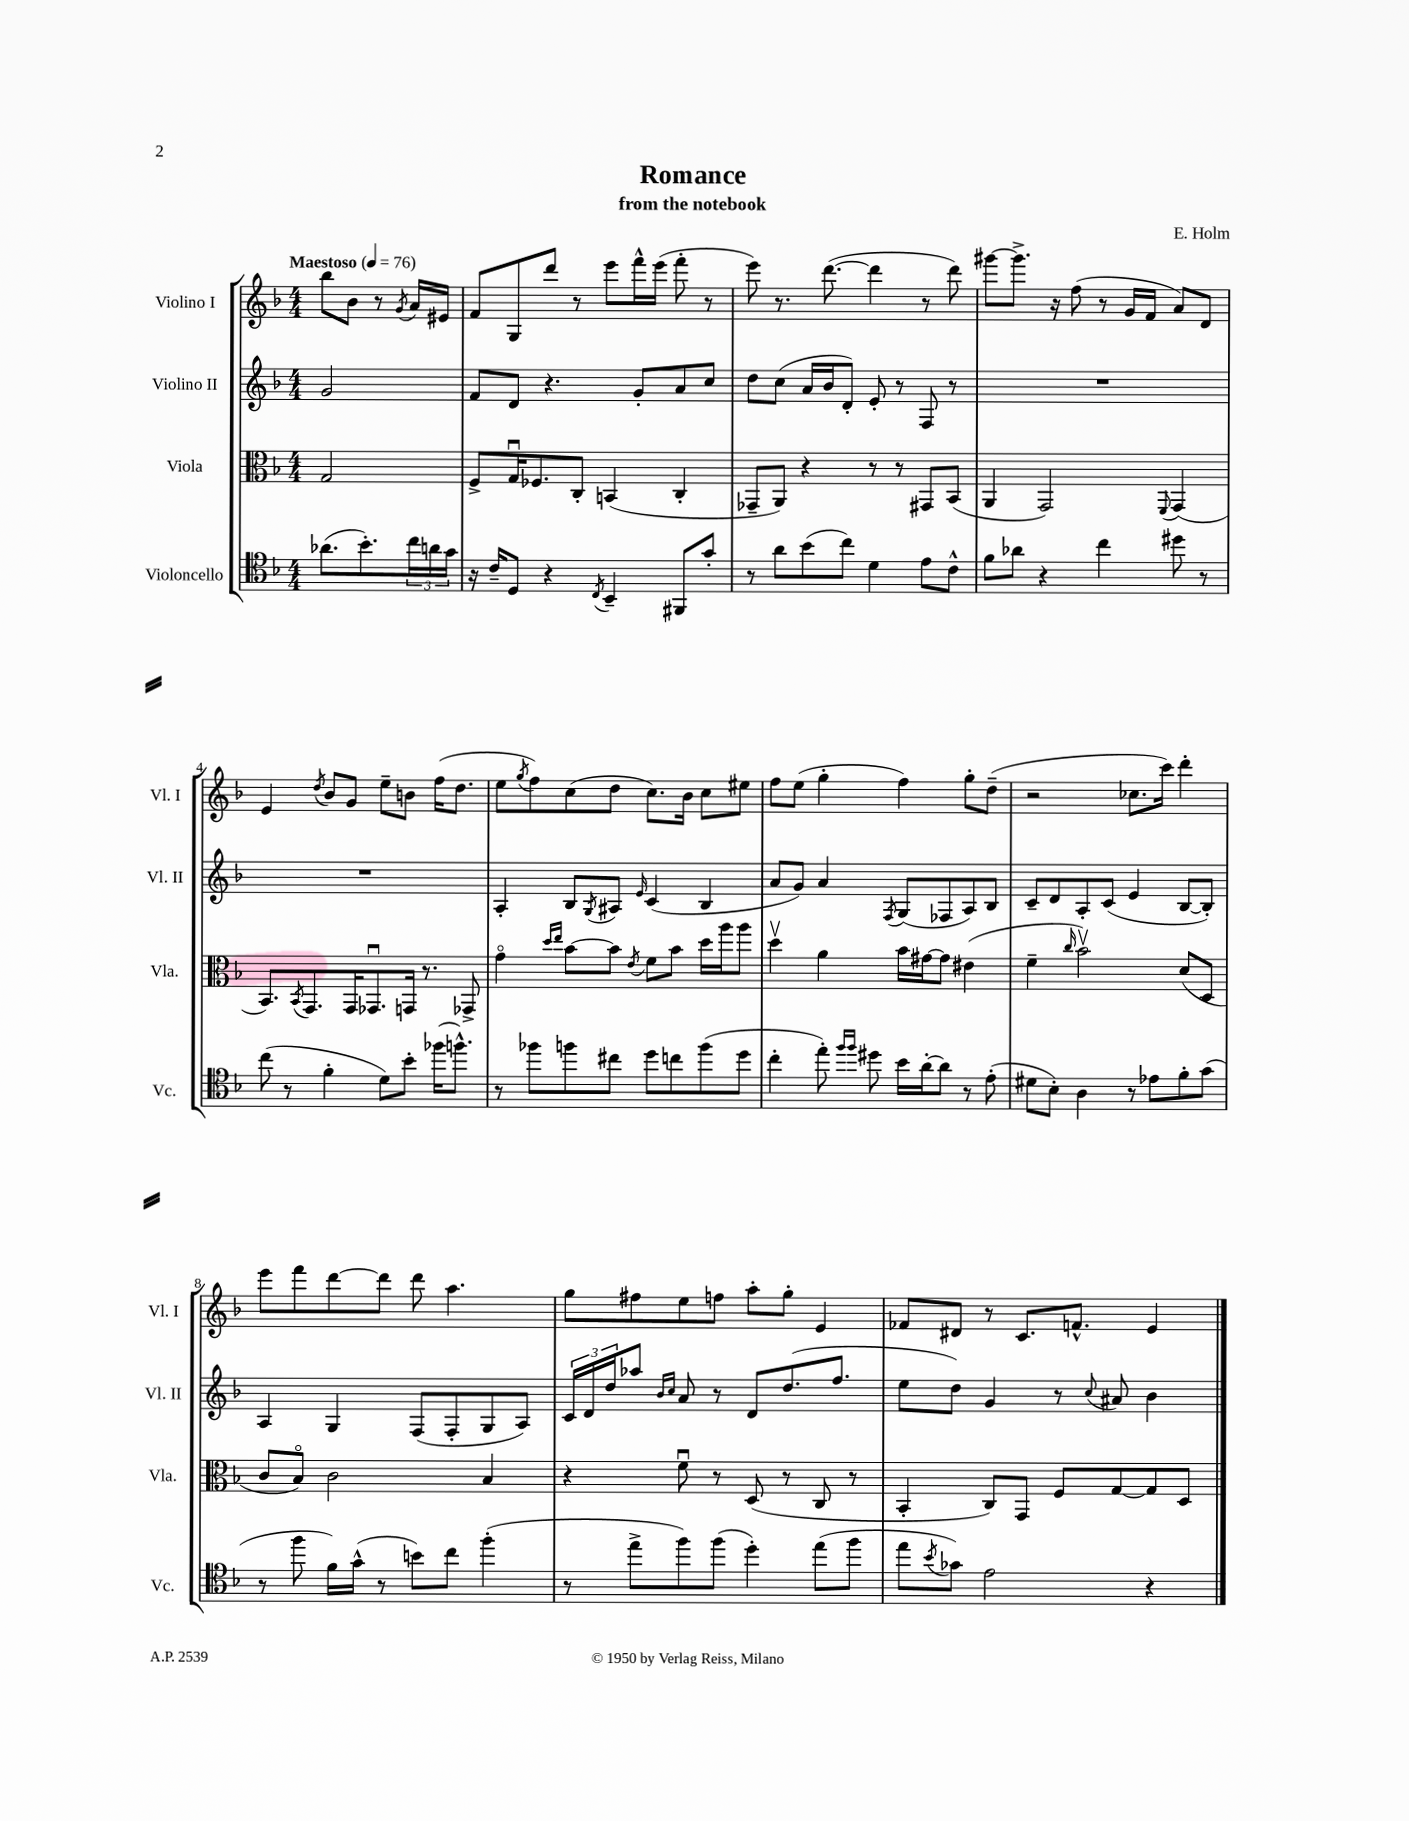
\header { title = "Romance" composer = "E. Holm" subtitle = "from the notebook" }
<<
\new StaffGroup <<
\new Staff = "s0" \with { instrumentName = "Violino I" shortInstrumentName = "Vl. I" } {
    \clef treble \key f \major \numericTimeSignature \time 4/4 \partial 2 \tempo "Maestoso" 4 = 76
    bes''8 bes'8 r8 \acciaccatura { g'8 } a'16 eis'16 |
    f'8 g8 d'''8 r8 e'''8 f'''16-^ e'''16( f'''8-. r8 |
    e'''8) r8. d'''8.~( d'''4 r8 d'''8) |
    gis'''8~ gis'''8.-> r16 f''8( r8 g'16 f'16 a'8) d'8 |
    e'4 \acciaccatura { d''8 } bes'8 g'8 e''8-- b'8 f''16( d''8. |
    e''8 \acciaccatura { g''8 } f''8) c''8( d''8 c''8.) bes'16 c''8 eis''8 |
    f''8 e''8( g''4-. f''4) g''8-. d''8--( |
    r2 ces''8. c'''16) d'''4-. |
    e'''8 f'''8 d'''8~ d'''8 d'''8 a''4. |
    g''8 fis''8 e''8 f''8 a''8-. g''8-. e'4 |
    fes'8 dis'8 r8 c'8. f'8.-^ e'4 \bar "|." |
}
\new Staff = "s1" \with { instrumentName = "Violino II" shortInstrumentName = "Vl. II" } {
    \clef treble \key f \major \numericTimeSignature \time 4/4 \partial 2
    g'2 |
    f'8 d'8 r4. g'8-. a'8 c''8 |
    d''8 c''8( a'16 bes'16 d'8-.) e'8-. r8 f8 r8 |
    R1 |
    R1 |
    a4-. bes8 \acciaccatura { g8 } ais8 \grace { e'16 } c'4( bes4 |
    a'8 g'8) a'4 \acciaccatura { f8 } g8( fes8 a8) bes8 |
    c'8-- d'8 a8-. c'8( e'4 bes8~ bes8-.) |
    a4 g4 f8( f8-. g8 a8) |
    \tuplet 3/2 { c'16 d'16 d''16 } aes''8 \grace { bes'16 c''16 } a'8 r8 d'8 d''8.( f''8. |
    e''8 d''8) g'4 r8 \appoggiatura { c''8 } ais'8 bes'4 \bar "|." |
}
\new Staff = "s2" \with { instrumentName = "Viola" shortInstrumentName = "Vla." } {
    \clef alto \key f \major \numericTimeSignature \time 4/4 \partial 2
    g2 |
    f8-> g16\downbow fes8. c8-. b,4( c4-. |
    ges,8-- a,8) r4 r8 r8 gis,8 bes,8( |
    a,4 g,2) \appoggiatura { f,8 } g,4( |
    bes,8.) \acciaccatura { bes,8 } g,8. g,16 ges,8.\downbow g,16 r8. ges,8-> |
    g'4\flageolet \grace { d''16 e''16 } bes'8~ bes'8 \acciaccatura { e'8 } f'8 bes'8 d''16 a''16 a''8 |
    d''4\upbow a'4 bes'16 gis'16~ gis'8 eis'4( |
    f'4-- \grace { c''16 } bes'2\upbow) d'8( d8 |
    c'8 bes8\flageolet) c'2 bes4 |
    r4 f'8\downbow r8 d8( r8 c8 r8 |
    bes,4-. c8) g,8 f8 g8~ g8 d8 \bar "|." |
}
\new Staff = "s3" \with { instrumentName = "Violoncello" shortInstrumentName = "Vc." } {
    \clef tenor \key f \major \numericTimeSignature \time 4/4 \partial 2
    aes'8.( bes'8.-.) \tuplet 3/2 { c''16 a'16 g'16 } |
    r16 c'16-- d8 r4 \acciaccatura { c8 } bes,4-- fis,8 g'8-. |
    r8 a'8 bes'8( c''8) d'4 e'8 c'8-^ |
    f'8 aes'8 r4 c''4 dis''8 r8 |
    c''8( r8 f'4-. d'8) bes'8-. fes''16( f''8.-^) |
    r8 fes''8 f''8 cis''8 d''8 c''8 f''8( d''8 |
    c''4-. e''8-.) \grace { f''16 f''16 } dis''8 bes'16 a'16~-. a'8 r8 e'8-.( |
    dis'8 bes8-.) a4 r8 ees'8 f'8-. g'8( |
    r8 f''8 f'16) g'16-^( r8 b'8) c''8 f''4-.( |
    r8 e''8-> f''8) f''8( d''4-.) e''8( f''8 |
    e''8 \acciaccatura { bes'8 } ges'8) e'2 r4 \bar "|." |
}
>>
>>
